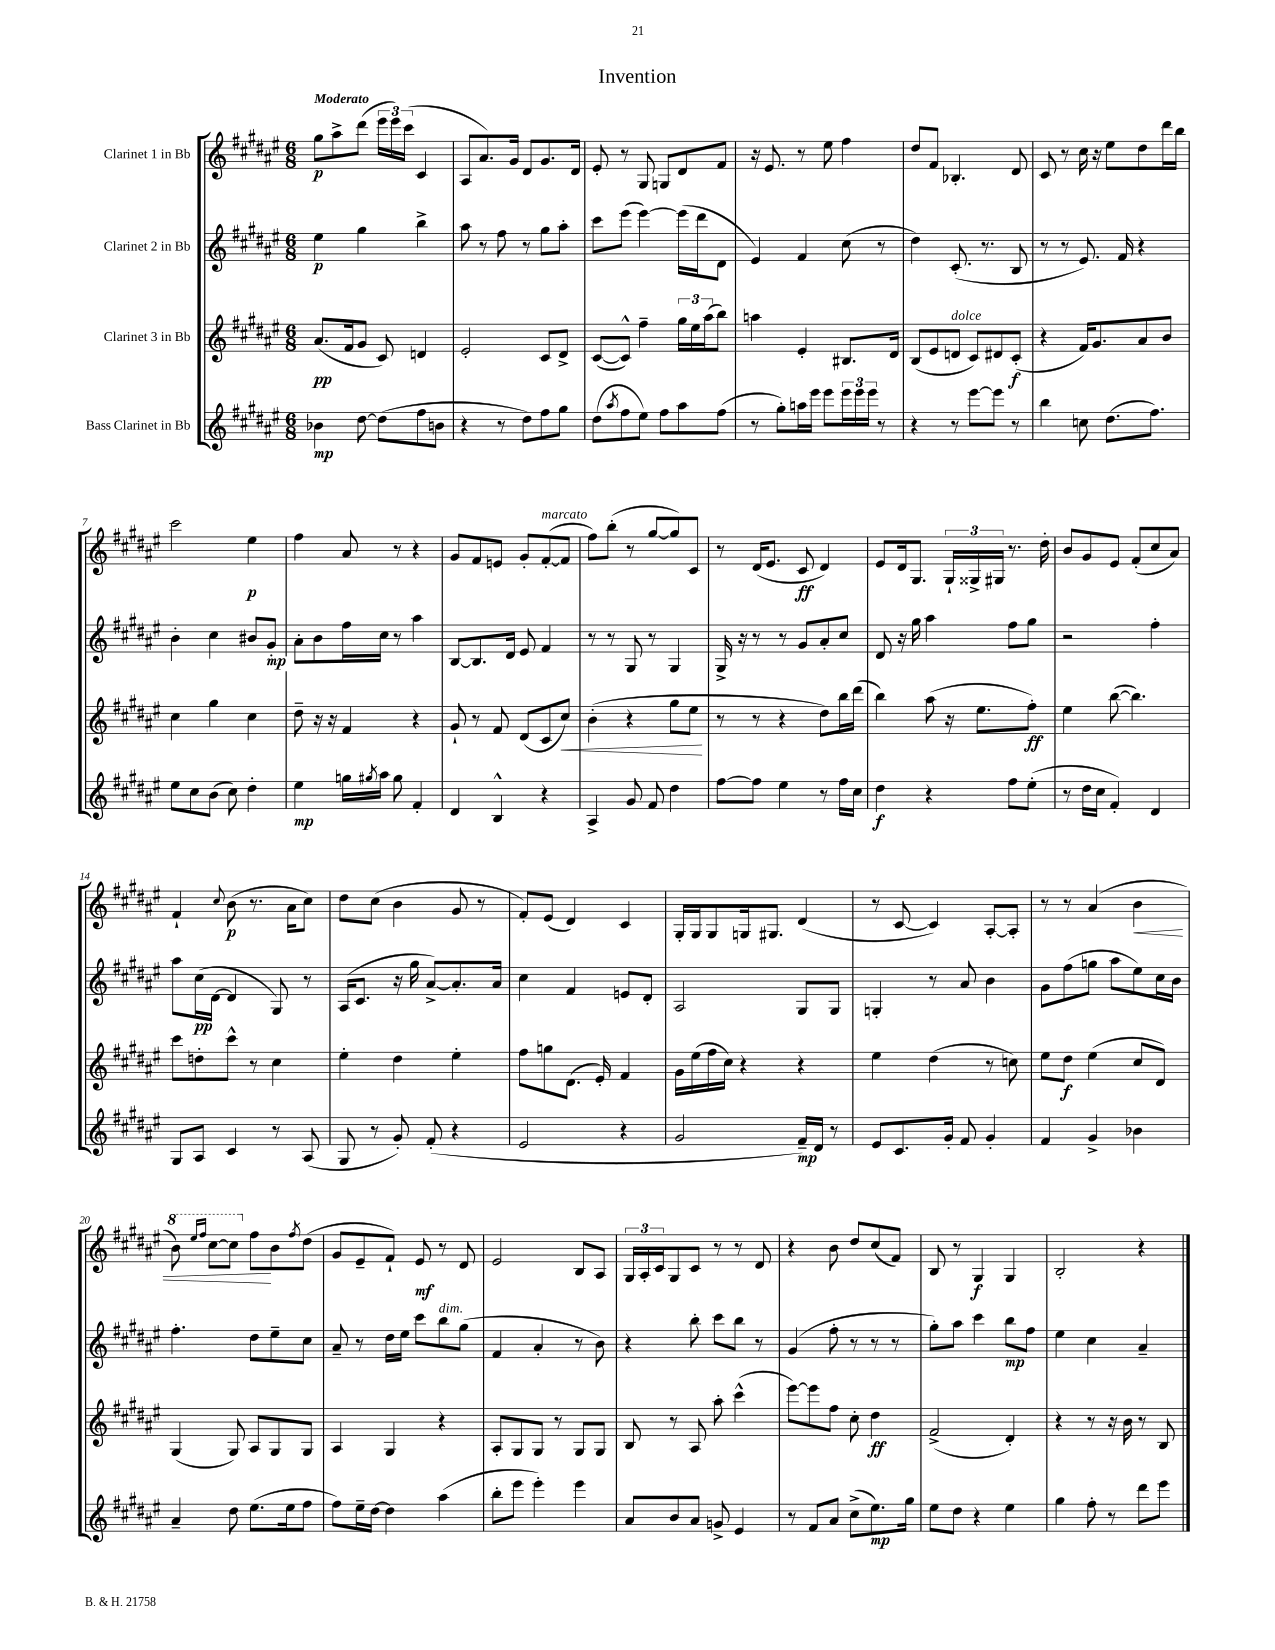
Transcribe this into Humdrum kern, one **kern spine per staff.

**kern	**dynam	**kern	**dynam	**kern	**dynam	**kern	**dynam
*part4	*part4	*part3	*part3	*part2	*part2	*part1	*part1
*staff4	*staff4	*staff3	*staff3	*staff2	*staff2	*staff1	*staff1
*I"Bass Clarinet in Bb	*	*I"Clarinet 3 in Bb	*	*I"Clarinet 2 in Bb	*	*I"Clarinet 1 in Bb	*
*clefG2	*	*clefG2	*	*clefG2	*	*clefG2	*
*k[f#c#g#d#a#e#]	*	*k[f#c#g#d#a#e#]	*	*k[f#c#g#d#a#e#]	*	*k[f#c#g#d#a#e#]	*
*M6/8	*	*M6/8	*	*M6/8	*	*M6/8	*
=1	=1	=1	=1	=1	=1	=1	=1
!	!	!	!	!	!	!LO:TX:a:B:t=Moderato	!
4b-X\	mp	(8.a#/L	pp	4ee#\	p	8gg#\L	p
.	.	.	.	.	.	8aa#^\	.
.	.	16f#/k	.	.	.	.	.
[8dd#\	.	8g#/J	.	4gg#\	.	(8ddd#\J	.
(8dd#\L]	.	8c#/)	.	.	.	24eee#\LL	.
.	.	.	.	.	.	24eee#\)	.
.	.	.	.	.	.	(24ccc#\JJ	.
8ff#\	.	4dn/	.	4bb^\	.	4c#/	.
8bn\J	.	.	.	.	.	.	.
=2	=2	=2	=2	=2	=2	=2	=2
4r	.	2e#'/	.	8aa#\	.	8A#/L	.
.	.	.	.	8r	.	8.a#/)	.
8r	.	.	.	8ff#\	.	.	.
.	.	.	.	.	.	16g#/Jk	.
8dd#\L)	.	.	.	8r	.	8d#/L	.
8ff#\	.	8c#/L	.	8gg#\L	.	8.g#/	.
8gg#\J	.	8d#^/J	.	8aa#'\J	.	.	.
.	.	.	.	.	.	16d#/Jk	.
=3	=3	=3	=3	=3	=3	=3	=3
(8dd#\L	.	([8c#/L	.	8ccc#\L	.	8e#'/	.
8qaa#/	.	.	.	.	.	.	.
8ff#\	.	8c#^^/J])	.	(8eee#\J	.	8r	.
8ee#\J)	.	4ff#~\	.	[4eee#\)	.	8G#/	.
8ff#\L	.	.	.	.	.	8Gn/L	.
8aa#\	.	24gg#\LL	.	(16eee#\LL]	.	8d#/	.
.	.	24ee#\	.	.	.	.	.
.	.	.	.	16ddd#\J	.	.	.
.	.	(24aa#\J	.	.	.	.	.
(8ff#\J	.	8bb\J)	.	8d#\J	.	8f#/J	.
=4	=4	=4	=4	=4	=4	=4	=4
8r	.	4aan\	.	4e#/)	.	16r	.
.	.	.	.	.	.	8.e#/	.
8gg#'\L)	.	.	.	.	.	.	.
16aan\L	.	4e#'/	.	4f#/	.	8r	.
16eee#\JJ	.	.	.	.	.	.	.
8eee#\L	.	.	.	.	.	8ee#\	.
24eee#\L	.	8.B#X/L	.	(8cc#\	.	4ff#\	.
24eee#\	.	.	.	.	.	.	.
24eee#\JJ	.	.	.	.	.	.	.
8r	.	.	.	8r	.	.	.
.	.	16d#/Jk	.	.	.	.	.
=5	=5	=5	=5	=5	=5	=5	=5
4r	.	(8B/L	.	4dd#\)	.	8dd#/L	.
.	.	8e#/	.	.	.	8f#/J	.
!	!	!LO:TX:a:i:t=dolce	!	!	!	!	!
8r	.	8dn/J	.	(8.c#'/	.	4.B-X'/	.
[8eee#\L	.	8c#/L)	.	.	.	.	.
.	.	.	.	8.r	.	.	.
8eee#\J]	.	8d#X/	.	.	.	.	.
8r	.	(8c#'/J	f	8B/	.	8d#/	.
=6	=6	=6	=6	=6	=6	=6	=6
4bb\	.	4r	.	8r	.	8c#/	.
.	.	.	.	8r	.	8r	.
8ccn\	.	16f#/KL)	.	8.e#/)	.	16cc#\	.
.	.	8.g#/	.	.	.	16r	.
(8.dd#\L	.	.	.	.	.	8ee#\L	.
.	.	.	.	16f#/	.	.	.
.	.	8a#/	.	4r	.	8dd#\	.
8.ff#\J)	.	.	.	.	.	.	.
.	.	8b/J	.	.	.	16ddd#\L	.
.	.	.	.	.	.	16bb\JJ	.
!!LO:LB:g=z
=7	=7	=7	=7	=7	=7	=7	=7
8ee#\L	.	4cc#\	.	4b'\	.	2ccc#\	.
8cc#\	.	.	.	.	.	.	.
(8b\J	.	4gg#\	.	4cc#\	.	.	.
8cc#\)	.	.	.	.	.	.	.
4dd#'\	.	4cc#\	.	8b#X/L	.	4ee#\	p
.	.	.	.	8g#'/J	mp	.	.
=8	=8	=8	=8	=8	=8	=8	=8
4ee#\	mp	8dd#~\	.	8a#'\L	.	4ff#\	.
.	.	16r	.	8b\	.	.	.
.	.	16r	.	.	.	.	.
16ggn\LL	.	4f#/	.	16ff#\L	.	8a#/	.
8qgg#X/	.	.	.	.	.	.	.
16aa#\JJ	.	.	.	16cc#\JJ	.	.	.
8gg#\	.	.	.	8r	.	8r	.
4f#'/	.	4r	.	4aa#\	.	4r	.
=9	=9	=9	=9	=9	=9	=9	=9
4d#/	.	8g#`/	.	[8B/L	.	8g#/L	.
.	.	8r	.	8.B/]	.	8f#/	.
4B^^/	.	8f#/	.	.	.	8en/J	.
.	.	.	.	16d#/Jk	.	.	.
.	.	(8d#/L	.	8e#/	.	8g#'/L	.
!	!	!	!	!	!	!LO:TX:a:i:t=marcato	!
4r	.	8c#/	.	4f#/	.	([8f#'/	.
!	!	!	!LO:HP:b	!	!	!	!
.	.	8cc#/J)	<	.	.	8f#/J]	.
=10	=10	=10	=10	=10	=10	=10	=10
4A#^/	.	(4b'\	.	8r	.	8ff#\L)	.
.	.	.	.	8r	.	(8bb'\J	.
8g#/	.	4r	.	8G#/	.	8r	.
8f#/	.	.	.	8r	.	[8gg#/L	.
4dd#\	.	8gg#\L	.	4G#/	.	8gg#/])	.
.	.	8ee#\J	.	.	.	8c#/J	.
.	.	.	[	.	.	.	.
=11	=11	=11	=11	=11	=11	=11	=11
[8ff#\L	.	8r	.	16G#^/	.	8r	.
.	.	.	.	16r	.	.	.
8ff#\J]	.	8r	.	8r	.	(16d#/KL	.
.	.	.	.	.	.	8.e#/J	.
4ee#\	.	4r	.	8r	.	.	.
.	.	.	.	8g#/L	.	8c#/	ff
8r	.	8dd#\L)	.	8a#'/	.	4d#/)	.
16ff#\LL	.	16bb\L	.	8cc#/J	.	.	.
16cc#\JJ	.	(16ddd#\JJ	.	.	.	.	.
=12	=12	=12	=12	=12	=12	=12	=12
4dd#\	f	4bb\)	.	8d#/	.	8e#/L	.
.	.	.	.	16r	.	16d#/k	.
.	.	.	.	16gg#\	.	8.G#/J	.
4r	.	(8aa#\	.	4aa#\	.	.	.
.	.	16r	.	.	.	24G#`/LL	.
.	.	.	.	.	.	24G##X^/	.
.	.	8.ee#\L	.	.	.	.	.
.	.	.	.	.	.	24G#X/JJ	.
8ff#\L	.	.	.	8ff#\L	.	8.r	.
(8ee#'\J	.	8ff#'\J)	ff	8gg#\J	.	.	.
.	.	.	.	.	.	16dd#'\	.
=13	=13	=13	=13	=13	=13	=13	=13
8r	.	4ee#\	.	2r	.	8b/L	.
16dd#\LL	.	.	.	.	.	8g#/	.
16cc#\JJ	.	.	.	.	.	.	.
4f#'/)	.	([8bb\	.	.	.	8e#/J	.
.	.	4.bb\])	.	.	.	(8f#'/L	.
4d#/	.	.	.	4ff#'\	.	8cc#/	.
.	.	.	.	.	.	8a#/J)	.
!!LO:LB:g=z
=14	=14	=14	=14	=14	=14	=14	=14
8G#/L	.	8ccc#\L	.	8aa#\L	.	4f#`/	.
8A#/J	.	8ddn'\	.	(16cc#\L	pp	.	.
.	.	.	.	[16d#\JJ	.	.	.
.	.	.	.	.	.	8qqcc#/	.
4c#/	.	8ccc#^^\J	.	4d#/]	.	(8b\	p
.	.	8r	.	.	.	8.r	.
8r	.	4cc#\	.	8G#/)	.	.	.
.	.	.	.	.	.	16a#\KL	.
(8A#/	.	.	.	8r	.	8cc#\J)	.
=15	=15	=15	=15	=15	=15	=15	=15
8G#/	.	4ee#'\	.	(16A#/KL	.	8dd#\L	.
.	.	.	.	8.c#/J	.	.	.
8r	.	.	.	.	.	(8cc#\J	.
8g#'/)	.	4dd#\	.	16r	.	4b\	.
.	.	.	.	16gg#\	.	.	.
(8f#'/	.	.	.	[8a#^/L)	.	.	.
4r	.	4ee#'\	.	8.a#'/]	.	8g#/	.
.	.	.	.	.	.	8r	.
.	.	.	.	16a#/Jk	.	.	.
=16	=16	=16	=16	=16	=16	=16	=16
2e#/	.	8ff#\L	.	4cc#\	.	8f#'/L)	.
.	.	8ggn\	.	.	.	(8e#/J	.
.	.	(8.d#\J	.	4f#/	.	4d#/)	.
.	.	16e#'/)	.	.	.	.	.
4r	.	4f#/	.	8en/L	.	4c#/	.
.	.	.	.	8d#'/J	.	.	.
=17	=17	=17	=17	=17	=17	=17	=17
2g#/	.	16g#\LL	.	2A#/	.	16G#'/LL	.
.	.	(16ee#\	.	.	.	16G#/J	.
.	.	16ff#\	.	.	.	8G#/	.
.	.	16cc#\JJ)	.	.	.	.	.
.	.	4r	.	.	.	16Gn/k	.
.	.	.	.	.	.	8.G#X/J	.
16f#~/LL)	mp	4r	.	8G#/L	.	(4d#/	.
16d#/JJ	.	.	.	.	.	.	.
8r	.	.	.	8G#/J	.	.	.
=18	=18	=18	=18	=18	=18	=18	=18
8e#/L	.	4ee#\	.	4Gn'/	.	8r	.
8.c#/	.	.	.	.	.	[8c#/	.
.	.	(4dd#\	.	8r	.	4c#/])	.
16g#'/Jk	.	.	.	.	.	.	.
8f#/	.	.	.	8a#/	.	.	.
4g#'/	.	8r	.	4b\	.	[8A#'/L	.
.	.	8ccn\)	.	.	.	8A#'/J]	.
=19	=19	=19	=19	=19	=19	=19	=19
4f#/	.	8ee#\L	.	8g#\L	.	8r	.
.	.	8dd#\J	f	(8ff#\	.	8r	.
4g#^/	.	(4ee#\	.	8ggn\J	.	(4a#/	.
.	.	.	.	8aa#\L	.	.	.
!	!	!	!	!	!	!	!LO:HP:b
4b-X\	.	8cc#/L	.	8ee#\)	.	4b\	<
.	.	8d#/J)	.	16cc#\L	.	.	.
.	.	.	.	16b\JJ	.	.	.
!!LO:LB:g=z
=20	=20	=20	=20	=20	=20	=20	=20
*	*	*	*	*	*	*8va	*
4a#~/	.	(4G#/	.	4.ff#'\	.	8bb\)	.
.	.	.	.	.	.	16qqeee#/LL	.
.	.	.	.	.	.	16qqfff#/JJ	.
.	.	.	.	.	.	[8ccc#\L	.
8dd#\	.	8G#/)	.	.	.	8ccc#\J]	.
*	*	*	*	*	*	*X8va	*
(8.ee#\L	.	8A#/L	.	8dd#\L	.	8ff#\L	.
.	.	8G#/	.	8ee#~\	.	8b\	[
16ee#\k	.	.	.	.	.	.	.
.	.	.	.	.	.	8qff#/	.
8ff#\J	.	8G#/J	.	8cc#\J	.	(8dd#\J	.
=21	=21	=21	=21	=21	=21	=21	=21
8ff#\L)	.	4A#/	.	8a#~/	.	8g#/L	.
16ee#~\L	.	.	.	8r	.	8e#~/	.
[16dd#\JJ	.	.	.	.	.	.	.
4dd#\]	.	4G#/	.	16dd#\LL	.	8f#`/J)	.
.	.	.	.	16ee#\JJ	.	.	.
.	.	.	.	8ccc#\L	.	8e#/	mf
!	!	!	!	!LO:TX:a:i:t=dim.	!	!	!
(4aa#\	.	4r	.	8bb\	.	8r	.
.	.	.	.	(8gg#\J	.	8d#/	.
=22	=22	=22	=22	=22	=22	=22	=22
8bb'\L	.	8A#'/L	.	4f#/	.	2e#/	.
8eee#\J	.	8G#/	.	.	.	.	.
4eee#'\)	.	8G#/J	.	4a#'/	.	.	.
.	.	8r	.	.	.	.	.
4eee#\	.	8G#/L	.	8r	.	8B/L	.
.	.	8G#/J	.	8b\)	.	8A#/J	.
=23	=23	=23	=23	=23	=23	=23	=23
8a#/L	.	8B/	.	4r	.	24G#/LL	.
.	.	.	.	.	.	24A#'/	.
.	.	.	.	.	.	24c#/J	.
8b/	.	8r	.	.	.	8G#/	.
8a#/J	.	8A#/	.	8bb'\	.	8c#/J	.
8gn^/	.	8aa#'\	.	8ccc#\L	.	8r	.
4e#/	.	(4ccc#^^\	.	8bb\J	.	8r	.
.	.	.	.	8r	.	8d#/	.
=24	=24	=24	=24	=24	=24	=24	=24
8r	.	[8eee#\L)	.	(4g#/	.	4r	.
8f#/L	.	8eee#\]	.	.	.	.	.
8a#/J	.	8ff#\J	.	8ff#'\	.	8b\	.
(8cc#^\L	.	8cc#'\	.	8r	.	8dd#/L	.
8.ee#\)	mp	4dd#\	ff	8r	.	(8cc#/	.
.	.	.	.	8r	.	8f#/J)	.
16gg#\Jk	.	.	.	.	.	.	.
=25	=25	=25	=25	=25	=25	=25	=25
8ee#\L	.	(2f#^/	.	8gg#'\L)	.	8B/	.
8dd#\J	.	.	.	8aa#\J	.	8r	.
4r	.	.	.	4ccc#\	.	4G#/	f
4ee#\	.	4d#'/)	.	8bb\L	mp	4G#/	.
.	.	.	.	8ff#\J	.	.	.
=26	=26	=26	=26	=26	=26	=26	=26
4gg#\	.	4r	.	4ee#\	.	2B'/	.
8ff#'\	.	8r	.	4cc#\	.	.	.
8r	.	16r	.	.	.	.	.
.	.	16b\	.	.	.	.	.
8ddd#\L	.	8r	.	4a#~/	.	4r	.
8eee#\J	.	8B/	.	.	.	.	.
==	==	==	==	==	==	==	==
*-	*-	*-	*-	*-	*-	*-	*-
